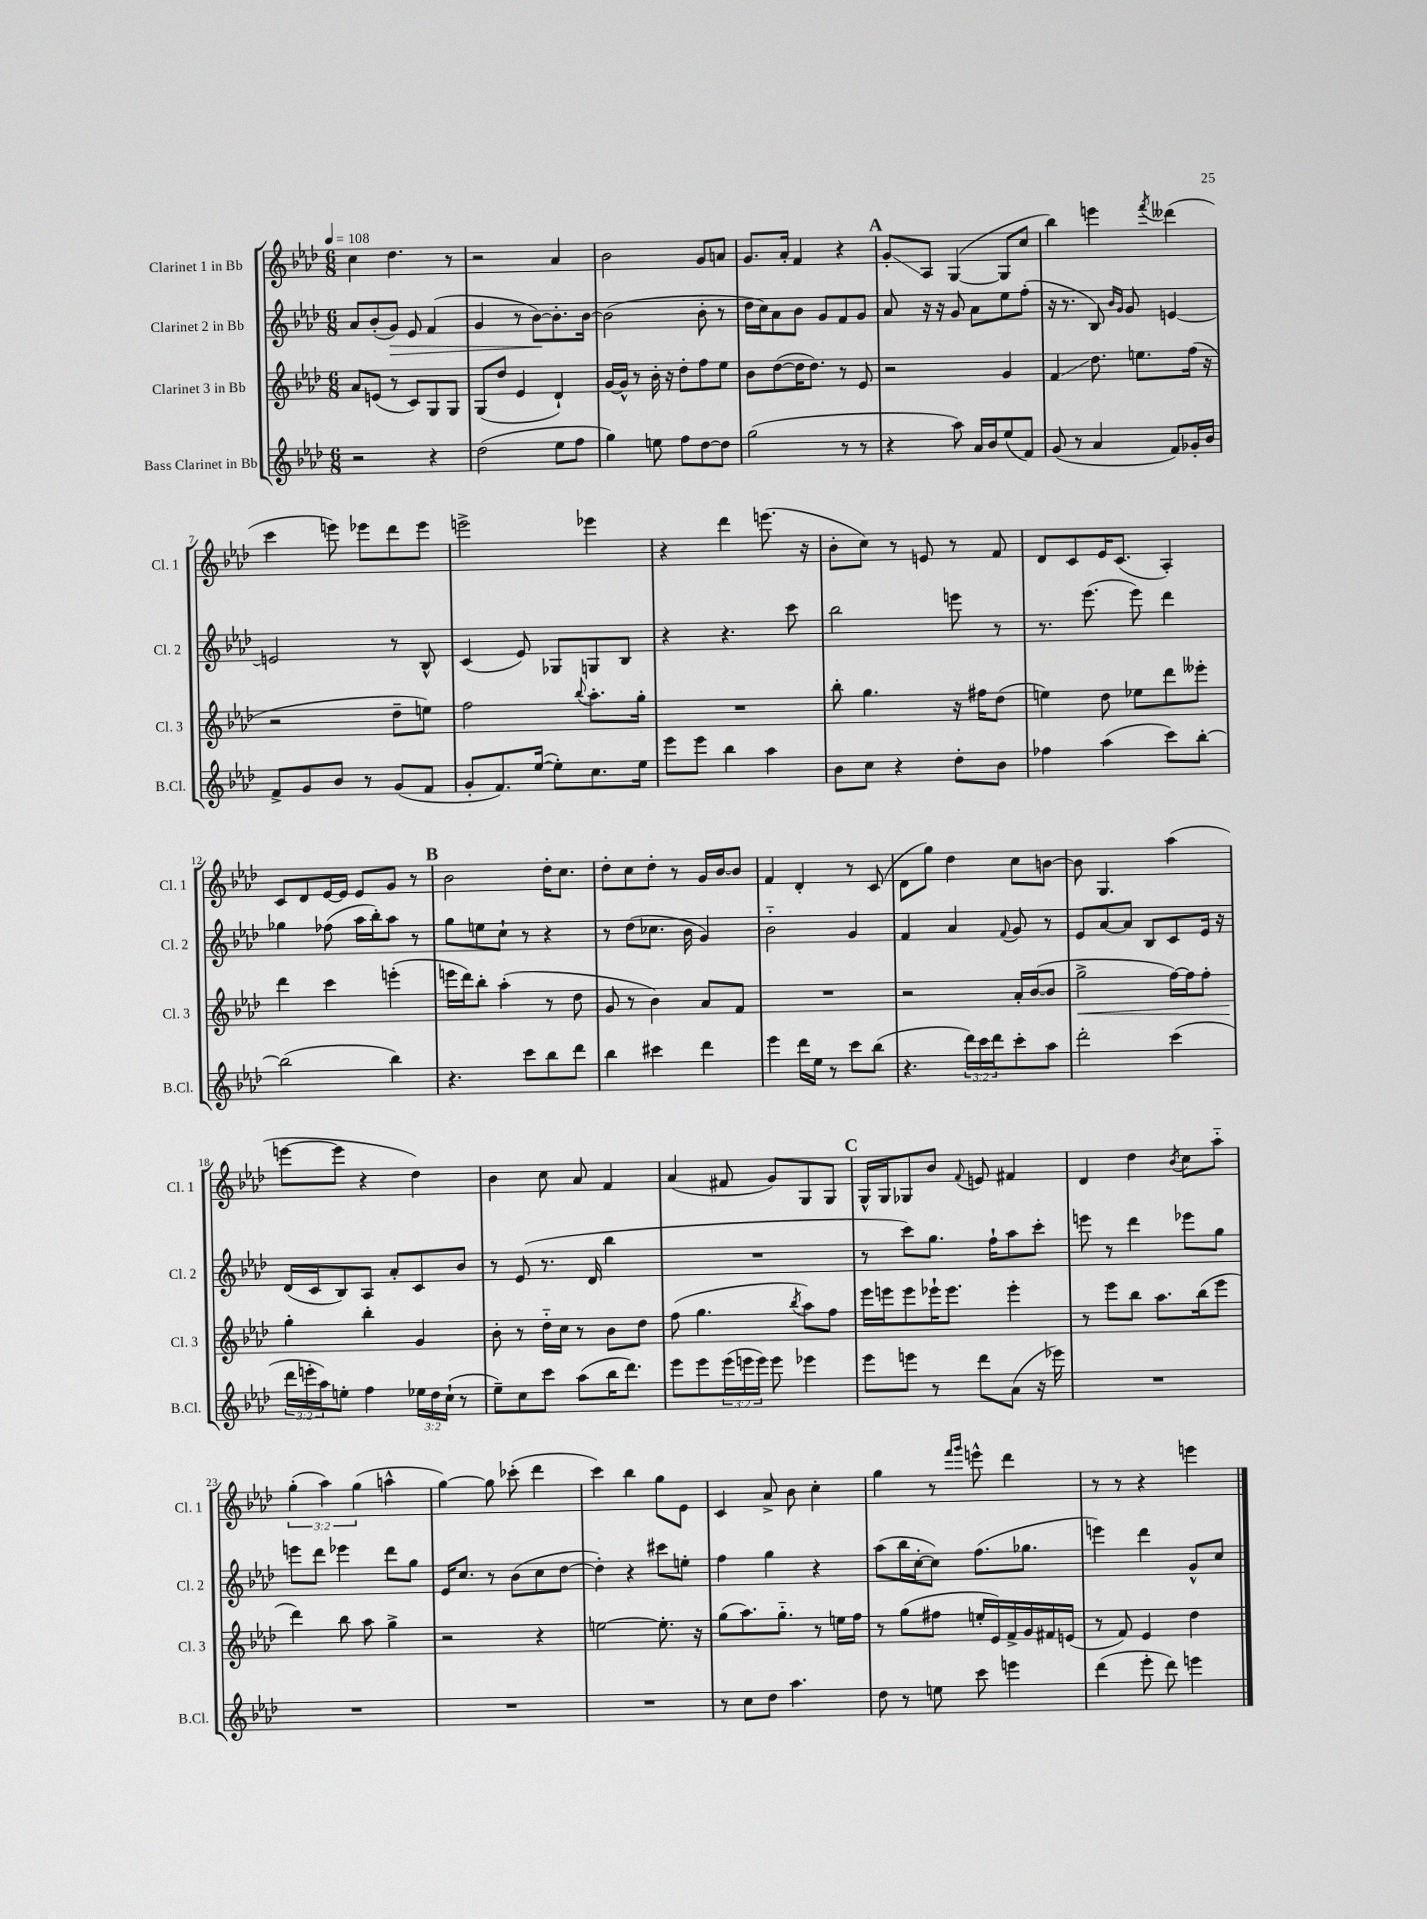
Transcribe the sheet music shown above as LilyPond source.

<<
\new StaffGroup <<
\new Staff = "s0" \with { instrumentName = "Clarinet 1 in Bb" shortInstrumentName = "Cl. 1" } {
    \clef treble \key aes \major \numericTimeSignature \time 6/8 \override Staff.TupletNumber.text = #tuplet-number::calc-fraction-text \tempo 4 = 108
    c''4 des''4. r8 |
    r2 aes'4 |
    bes'2 g'8 a'8 |
    g'8. aes'16-. f'4 r4 |
    \mark \markup { \bold "A" } g'8-.\glissando aes8 g4~( g8 c''8 |
    bes''4) e'''4 \acciaccatura { f'''8 } deses'''4( |
    c'''4 e'''8) ees'''8 des'''8 ees'''8 |
    e'''2-> ees'''4 |
    r4 des'''4 e'''8.( r16 |
    bes'8-. c''8) r8 e'8 r8 f'8 |
    des'8 c'8 ees'16 c'8.( aes4-.) |
    c'8 des'8 ees'16~ ees'16 ees'8 g'8 r8 |
    \mark \markup { \bold "B" } bes'2 des''16-. c''8. |
    des''8-. c''8 des''8-. r8 g'16 bes'16~ bes'8 |
    f'4 des'4-. r8 c'8( |
    des'8 g''8) des''4 c''8 b'8~ |
    b'8 g4. aes''4( |
    e'''8~ e'''8 r4 des''4) |
    bes'4 c''8 aes'8 f'4 |
    aes'4( fis'8 g'8) g8 g8 |
    \mark \markup { \bold "C" } g16-^ g16 ges8 bes'8 \appoggiatura { f'8 } e'8 fis'4 |
    des'4 des''4 \acciaccatura { bes'8 } c''8 aes''8-_ |
    \tuplet 3/2 { g''4-.( aes''4) g''4( } a''4-^ |
    g''4~) g''8 ces'''8-.( des'''4 |
    c'''4) bes''4 g''8 ees'8 |
    c'4 aes'8-> bes'8 c''4-. |
    g''4 r8 \grace { f'''16 g'''16 } e'''8-^ des'''4 |
    r8 r8 r4 e'''4 \bar "|." |
}
\new Staff = "s1" \with { instrumentName = "Clarinet 2 in Bb" shortInstrumentName = "Cl. 2" } {
    \clef treble \key aes \major \numericTimeSignature \time 6/8
    aes'8 bes'8-.( g'8\>) ees'8 f'4( |
    g'4 r8 bes'8~\!) bes'8.-. bes'16~ |
    bes'2( bes'8-. r8 |
    des''16 c''16) aes'8 bes'8 g'8 f'8 g'8 |
    \mark \markup { \bold "A" } aes'8 r16 r16 g'8 aes'8 ees''8 f''8-.( |
    r16 r8. bes8) \grace { bes'16 g'16 } g'8 e'4~ |
    e'2 r8 bes8-^ |
    c'4( ees'8) ges8 g8 bes8 |
    r4 r4. c'''8 |
    bes''2 e'''8 r8 |
    r8. ees'''8.( ees'''8) des'''4 |
    ges''4 fes''8( aes''16 bes''16-.) aes''8 r8 |
    \mark \markup { \bold "B" } g''8 e''8 c''8-! r8 r4 |
    r8 des''8( ces''8. bes'16 g'4) |
    bes'2-_ g'4 |
    f'4 aes'4 \appoggiatura { f'8 } g'8 r8 |
    ees'8 aes'8~ aes'8 bes8 c'8 ees'16 r16 |
    des'16( c'16 bes8) aes8 aes'8-. c'8 bes'8 |
    r8 ees'8( r8. des'16 bes''4 |
    R2. |
    \mark \markup { \bold "C" } r8 c'''8) g''8. f''16-! aes''8 c'''8-. |
    e'''8 r8 des'''4 ees'''8 g''8 |
    e'''8 des'''8 ees'''4 des'''8 g''8 |
    ees'16 c''8. r8 bes'8( c''8 des''8~ |
    des''4-.) r4 cis'''8 e''8-. |
    f''4 g''4 r4 |
    aes''8( bes''16 c''16~-. c''8) f''8.( ges''8. |
    e'''4) des'''4 g'8-^ c''8 \bar "|." |
}
\new Staff = "s2" \with { instrumentName = "Clarinet 3 in Bb" shortInstrumentName = "Cl. 3" } {
    \clef treble \key aes \major \numericTimeSignature \time 6/8
    aes'8 e'8( r8 c'8) g8 g8 |
    g8( des''8 ees'4 des'4-!) |
    g'16~ g'16-^ r8 bes'16-. r16 des''8-. f''8 ees''8 |
    bes'8 des''8~( des''16 des''8.) r8 ees'8 |
    \mark \markup { \bold "A" } r2 g'4 |
    f'4\glissando des''8. e''8. f''16( r16 |
    r2 des''8-- e''8) |
    f''2 \appoggiatura { bes''8 } aes''8.-. g''16-. |
    R2. |
    bes''8-. g''4. r16 fis''16 des''8( |
    e''4) des''8 ees''8 des'''8 eeses'''8-. |
    des'''4 c'''4 e'''4-.( |
    \mark \markup { \bold "B" } e'''16 des'''16) bes''8-. aes''4-.( r8 des''8 |
    g'8 r8 bes'4) aes'8 f'8 |
    R2. |
    r2 aes'16-. bes'16~( bes'8 |
    g''2->\< f''16~) f''16 f''8-. |
    g''4-.\! bes''4-. g'4 |
    bes'8-. r8 des''16-_ c''16 r8 bes'8 des''8 |
    f''8( g''4. \acciaccatura { bes''8 } aes''8) f''8 |
    \mark \markup { \bold "C" } ees'''16 e'''16 e'''8 ees'''16-! ees'''8. ees'''4-. |
    r8 ees'''8 bes''8 aes''8. bes''16( ees'''8 |
    des'''4) bes''8 aes''8 g''4-> |
    r2 r4 |
    e''2~ e''8.-. r16 |
    g''8( aes''8.) g''8.-_ r8 e''16 f''16 |
    r8 g''8( fis''8 e''16-. ees'16) f'16-> g'16 fis'16 e'16( |
    r8 f'8) ees'4 des''4 \bar "|." |
}
\new Staff = "s3" \with { instrumentName = "Bass Clarinet in Bb" shortInstrumentName = "B.Cl." } {
    \clef treble \key aes \major \numericTimeSignature \time 6/8 \override Staff.TupletNumber.text = #tuplet-number::calc-fraction-text
    r2 r4 |
    des''2( ees''8 f''8 |
    g''4) e''8 f''8 des''8~ des''8 |
    g''2( r8 r8 |
    \mark \markup { \bold "A" } r4 aes''8) aes'16 bes'16 ees''8( f'8) |
    g'8( r8 aes'4 f'8) ges'16-. bes'16 |
    f'8-> g'8 bes'8 r8 g'8( f'8 |
    g'8-. f'8.) ees''16~( ees''8-.) c''8. ees''16 |
    ees'''8 ees'''8 bes''4 aes''4 |
    bes'8 c''8 r4 des''8-. bes'8 |
    fes''4 aes''4( c'''8) bes''8~-. |
    bes''2( bes''4) |
    \mark \markup { \bold "B" } r4. c'''8 bes''8 des'''8 |
    bes''4 cis'''4 des'''4 |
    ees'''4 des'''16 ees''16 r8 c'''8 bes''8( |
    r4. \tuplet 3/2 { des'''16) c'''16 des'''16 } c'''8-. aes''8 |
    des'''2-. c'''4( |
    \tuplet 3/2 { des'''16 e'''16-. aes''16) } e''8-. f''4 \tuplet 3/2 { ees''16 des''16 c''16-!( } r8 |
    ees''8--) c''8 c'''8 aes''8( bes''16 des'''8.) |
    ees'''8 ees'''8 \tuplet 3/2 { ees'''16( e'''16 e'''16) } e'''8 ees'''4 |
    \mark \markup { \bold "C" } ees'''8 e'''8 r8 des'''8 aes'8( r16 ees'''16) |
    R2. |
    R2. |
    R2. |
    R2. |
    r8 c''8 des''8 aes''4. |
    des''8 r8 e''8 c'''8 e'''4 |
    des'''4( ees'''8-. des'''8) e'''4 \bar "|." |
}
>>
>>
